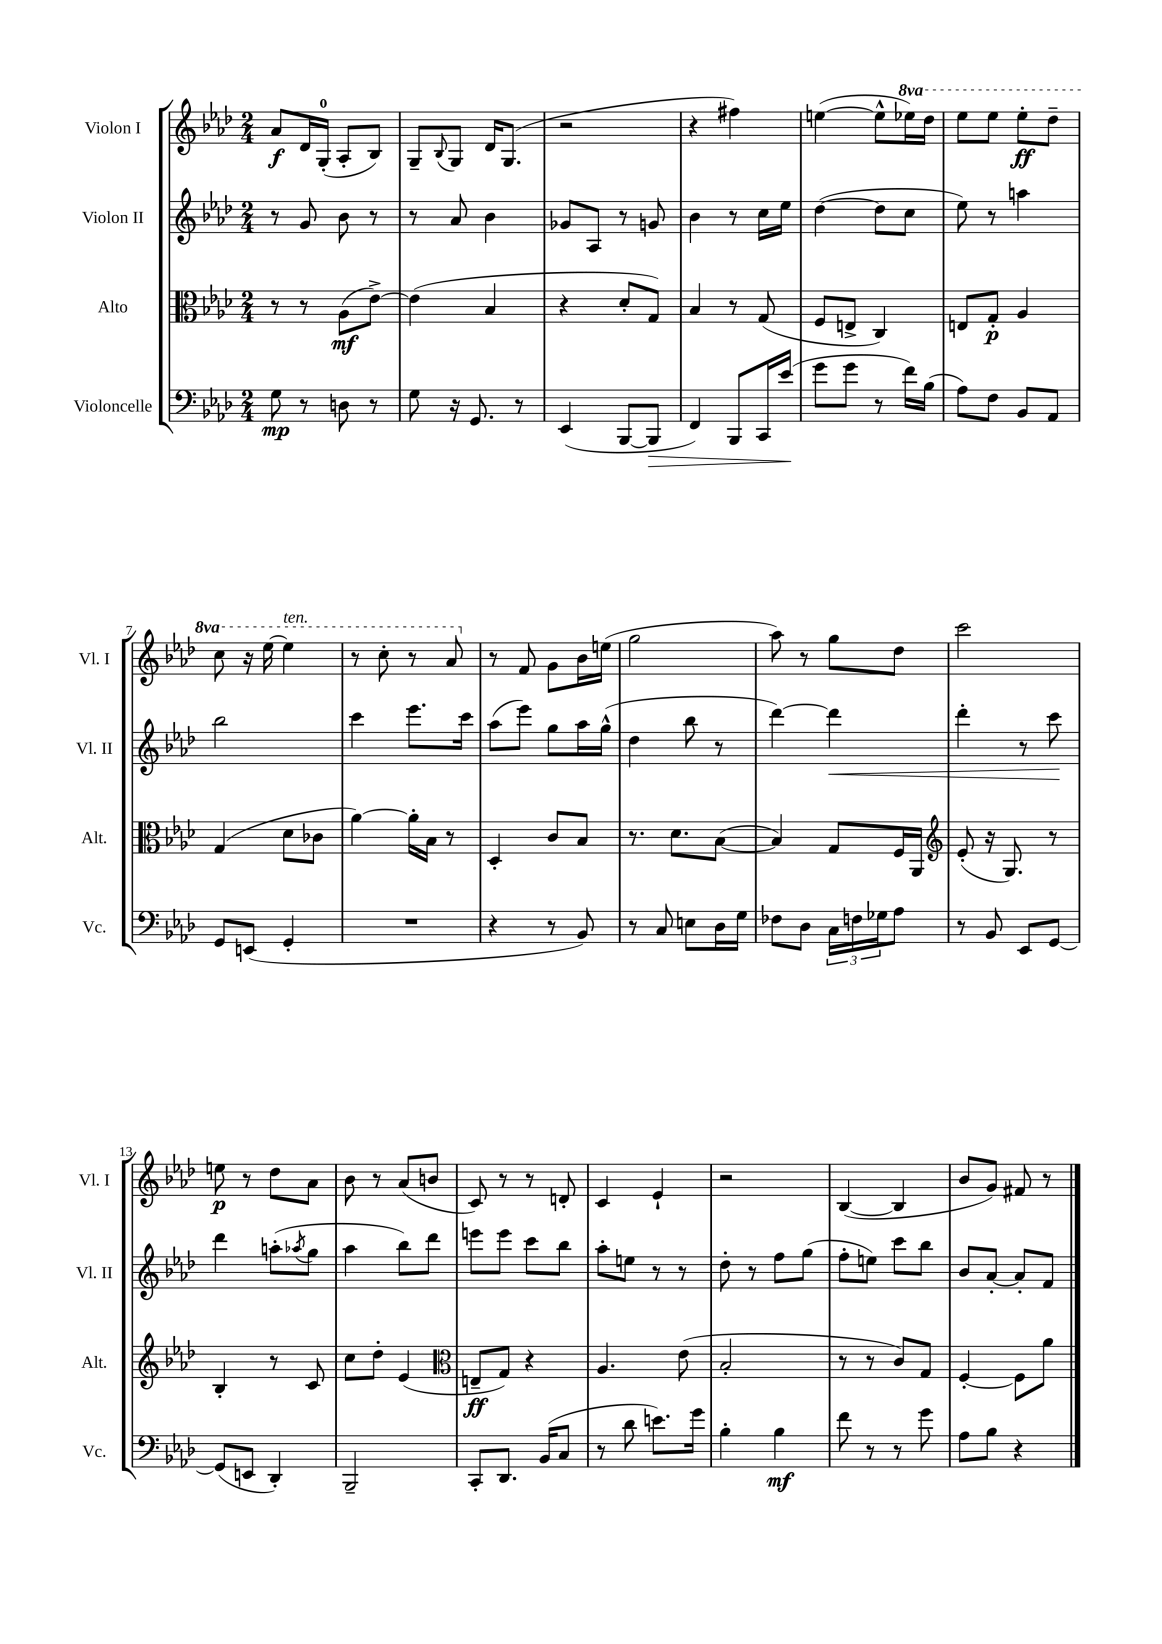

**kern	**kern	**kern	**kern
*staff4	*staff3	*staff2	*staff1
*clefF4	*clefC3	*clefG2	*clefG2
*k[b-e-a-d-]	*k[b-e-a-d-]	*k[b-e-a-d-]	*k[b-e-a-d-]
*M2/4	*M2/4	*M2/4	*M2/4
8G	8r	8r	8a-
8r	8r	8g	16d-
.	.	.	(16G'
8D	(8A-	8b-	8A-'
8r	[8e-^)	8r	8B-)
=	=	=	=
8G	(4e-]	8r	8G~
.	.	.	8qqB-
16r	.	8a-	8G
8.GG	.	.	.
.	4B-	4b-	16d-
.	.	.	(8.G
8r	.	.	.
=	=	=	=
(4EE-	4r	8g-	2r
.	.	8A-	.
[8BBB-	8d-'	8r	.
8BBB-]	8G)	8g	.
=	=	=	=
4FF)	4B-	4b-	4r
8BBB-	8r	8r	4ff#)
16CC	(8G	16cc	.
(16e-	.	16ee-	.
=	=	=	=
8g	8F	([4dd-	([4ee
8g	8E^	.	.
8r	4C)	8dd-]	8ee^^]
16f)	.	8cc	16eee-)
(16B-	.	.	16ddd-
=	=	=	=
8A-)	8E	8ee-)	8eee-
8F	8G'	8r	8eee-
8BB-	4A-	4aa	8eee-'
8AA-	.	.	8ddd-~
=	=	=	=
8GG	(4G	2bb-	8ccc
(8EE	.	.	16r
.	.	.	[16eee-
4GG'	8d-	.	4eee-]
.	8c-	.	.
=	=	=	=
2r	[4a-)	4ccc	8r
.	.	.	8ccc'
.	16a-']	8.eee-	8r
.	16B-	.	.
.	8r	.	8aa-
.	.	16ccc	.
=	=	=	=
4r	4D-'	(8aa-	8r
.	.	8eee-)	8f
8r	8c	8gg	8g
8BB-)	8B-	16aa-	16b-
.	.	(16gg^^	(16ee
=	=	=	=
8r	8.r	4dd-	2gg
8C	.	.	.
.	8.d-	.	.
8E	.	8bb-	.
16D-	([8B-	8r	.
16G	.	.	.
=	=	=	=
8F-	4B-])	[4ddd-)	8aa-)
8D-	.	.	8r
24C	8G	4ddd-]	8gg
24F	.	.	.
24G-	.	.	.
8A-	16F	.	8dd-
.	16AA-	.	.
=	=	=	=
*	*clefG2	*	*
8r	(8e-'	4ddd-'	2ccc
8BB-	16r	.	.
.	8.G)	.	.
8EE-	.	8r	.
[8GG	8r	8ccc	.
=	=	=	=
(8GG]	4B-'	4ddd-	8ee
8EE	.	.	8r
4DD-')	8r	(8aa'	8dd-
.	.	8qaa-	.
.	8c	8gg	8a-
=	=	=	=
2BBB-~	8cc	4aa-	8b-
.	8dd-'	.	8r
.	(4e-	8bb-)	(8a-
.	.	8ddd-	8b
=	=	=	=
*	*clefC3	*	*
8CC'	8E~	8eee	8c)
8.DD-	8G)	8eee	8r
.	4r	8ccc	8r
(16BB-	.	.	.
8C	.	8bb-	8d'
=	=	=	=
8r	4.A-	8aa-'	4c
8d-	.	8ee	.
8.e)	.	8r	4e-`
.	(8e-	8r	.
16g	.	.	.
=	=	=	=
4B-'	2B-'	8dd-'	2r
.	.	8r	.
4B-	.	8ff	.
.	.	(8gg	.
=	=	=	=
8f	8r	8ff'	([4B-
8r	8r	8ee)	.
8r	8c)	8ccc	4B-]
8g	8G	8bb-	.
=	=	=	=
8A-	[4F'	8b-	8b-
8B-	.	[8a-'	8g)
4r	8F]	8a-']	8f#
.	8a-	8f	8r
==	==	==	==
*-	*-	*-	*-
